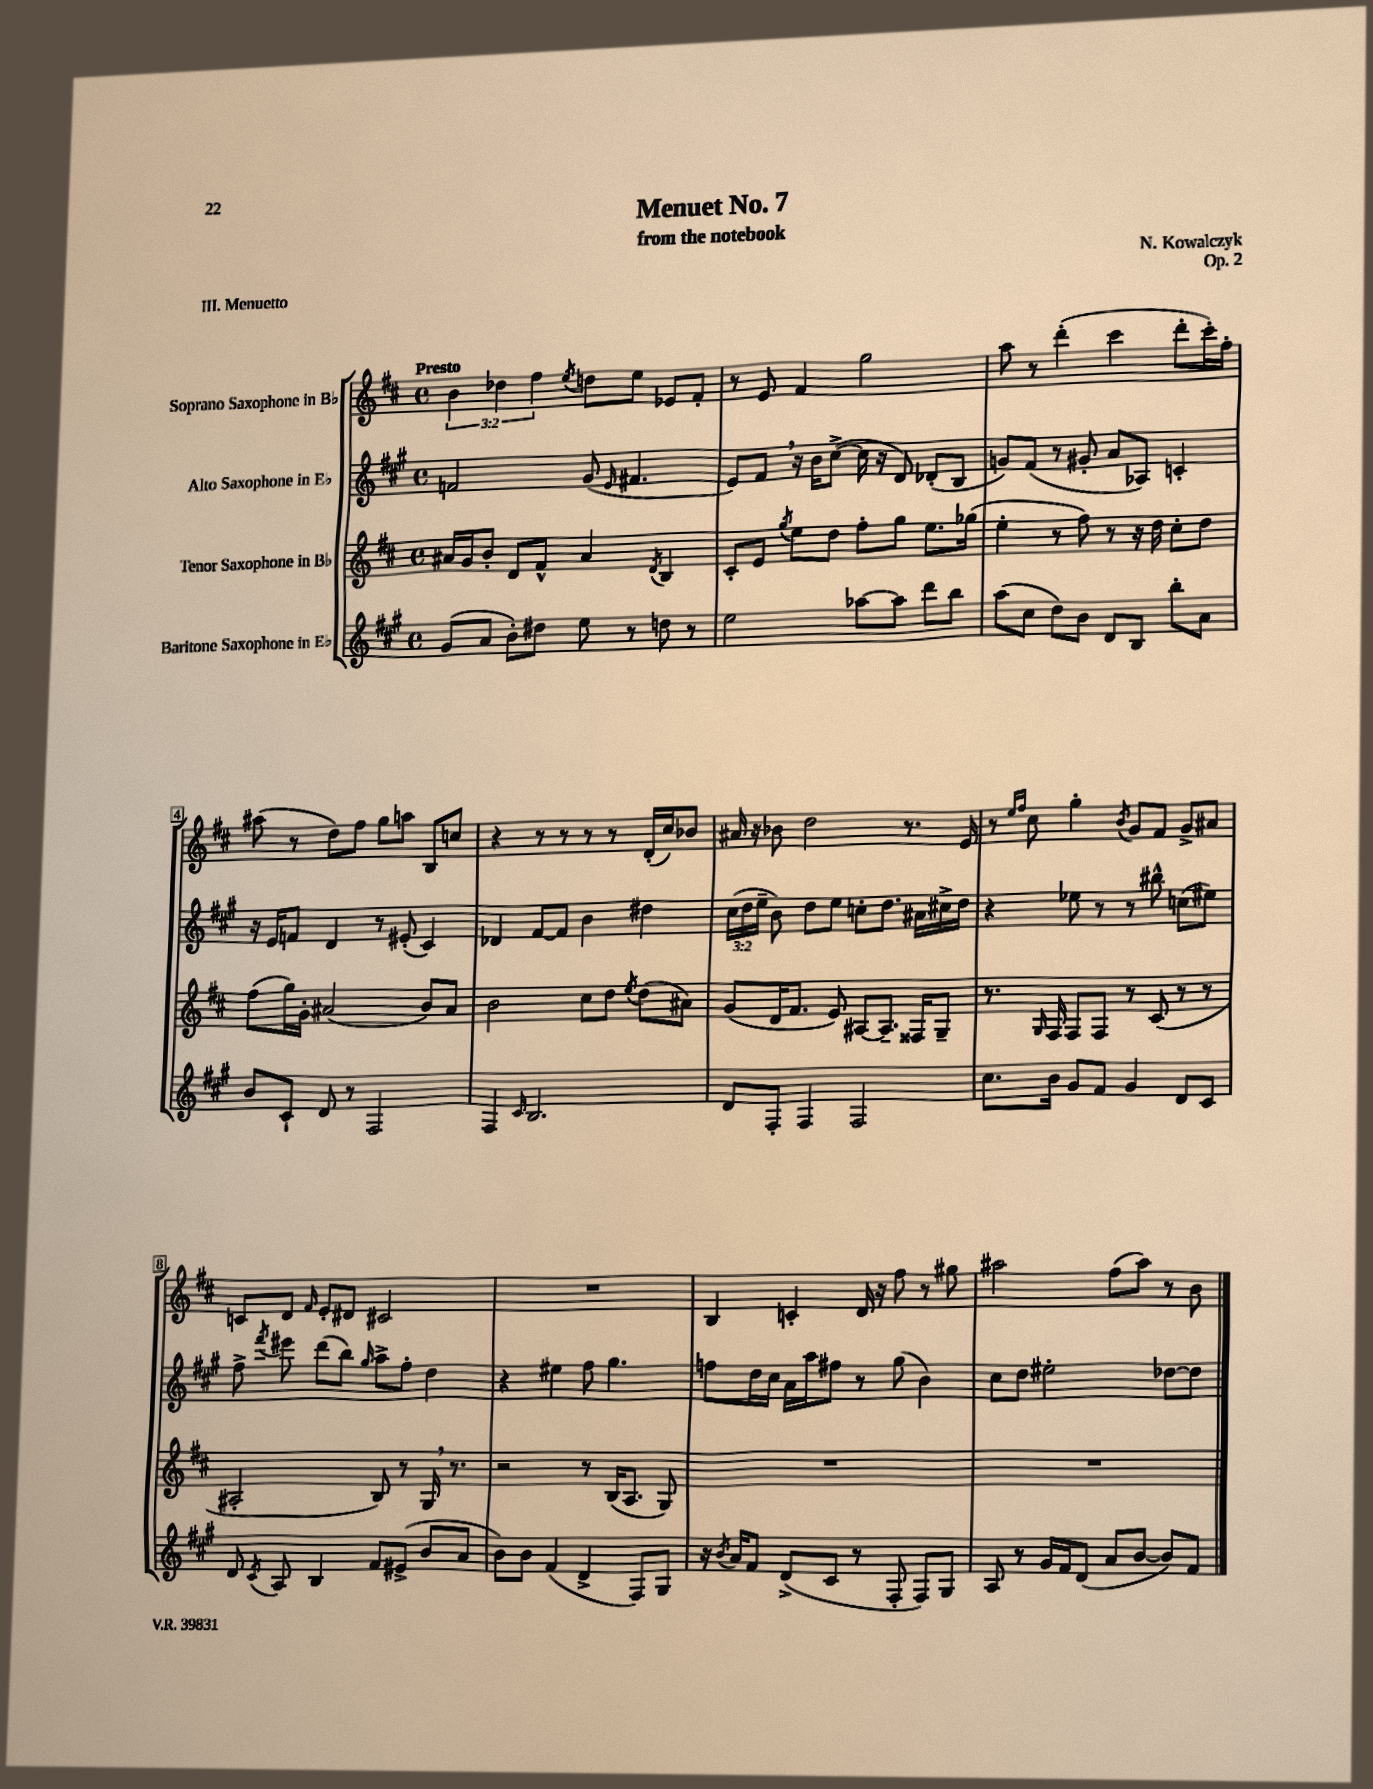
\header { title = "Menuet No. 7" composer = "N. Kowalczyk" subtitle = "from the notebook" opus = "Op. 2" piece = "III. Menuetto" }
<<
\new StaffGroup <<
\new Staff = "s0" \with { instrumentName = "Soprano Saxophone in Bb" } {
    \clef treble \key d \major \defaultTimeSignature \time 4/4 \override Staff.TupletNumber.text = #tuplet-number::calc-fraction-text \tempo "Presto"
    \autoBeamOff \tuplet 3/2 { b'4 des''4 fis''4 } \acciaccatura { e''8 } d''8[ e''8] ees'8[ fis'8]-. |
    r8 e'8 fis'4 g''2 |
    a''8 r8 d'''4-.( cis'''4 d'''8[-. cis'''16-.) fis''16]-. |
    ais''8( r8 d''8[) fis''8] g''8[ a''8] b8[ c''8] |
    r4 r8 r8 r8 r8 d'16[-.( cis''16) bes'8] |
    ais'16 r16 bes'8 d''2 r8. e'16 |
    r8 \grace { e''16[ fis''16] } cis''8 g''4-. \acciaccatura { b'8 } g'8[ fis'8] g'8[-> ais'8] |
    c'8[ d'8] \grace { fis'16 } e'8[-. dis'8] cis'2 |
    R1 |
    b4 c'4-. d'16 r16 fis''8 r8 gis''8 |
    ais''2 fis''8[( ais''8]) r8 b'8 \bar "|." |
}
\new Staff = "s1" \with { instrumentName = "Alto Saxophone in Eb" } {
    \clef treble \key a \major \defaultTimeSignature \time 4/4 \override Staff.TupletNumber.text = #tuplet-number::calc-fraction-text
    \autoBeamOff f'2 gis'8( \grace { e'16 } fis'4. |
    e'8[) fis'8] \breathe r16 b'16[ cis''8]~->( cis''16 r16 d'8) des'8[-.( b8] |
    g'8[) fis'8]( r8 gis'8-. a'8[ aes8]) c'4-. |
    r16 e'16[ f'8] d'4 r8 eis'8-.( cis'4) |
    des'4 fis'8[~ fis'8] b'4 dis''4 |
    \tuplet 3/2 { cis''16[( d''16 e''16]-- } b'8) d''8[ e''8] c''8[-. d''8.] ais'16[ cis''16-> d''16] |
    r4 ees''8 r8 r8 bis''8-^ c''8[( eis''8]) |
    fis''8-> \acciaccatura { fis'''8 } eis'''8 d'''8[( b''8]) \grace { gis''16 } a''8[-> fis''8]-. d''4 |
    r4 eis''4 fis''8 gis''4. |
    f''8[ d''16 cis''16] a'16[ a''16 fis''8] r8 gis''8( b'4) |
    cis''8[ d''8] eis''2-. des''8[~ des''8] \bar "|." |
}
\new Staff = "s2" \with { instrumentName = "Tenor Saxophone in Bb" } {
    \clef treble \key d \major \defaultTimeSignature \time 4/4
    \autoBeamOff ais'16[ g'16 b'8]-. d'8[ fis'8]-^ ais'4 \acciaccatura { d'8 } b4 |
    cis'8[-. e'8] \acciaccatura { g''8 } e''8[ d''8] fis''8[-. g''8] e''8.[ ges''16]( |
    e''4-. r8 fis''8) r8 r16 d''16 cis''8[-. d''8] |
    fis''8[( g''16) g'16]-. ais'2( b'8[) ais'8] |
    b'2 cis''8[ d''8] \acciaccatura { e''8 } d''8[( ais'8]) |
    g'8[( d'16 fis'8.] e'8) ais8[~ ais8.]-- fisis16[ g8]-- |
    r8. \grace { g16 } fis16 fis8[ fis8] r8 cis'8( r8 r8 |
    ais2-. b8) r8 g16 \breathe r8. |
    r2 r8 b16[( a8.] g8) |
    R1 |
    R1 \bar "|." |
}
\new Staff = "s3" \with { instrumentName = "Baritone Saxophone in Eb" } {
    \clef treble \key a \major \defaultTimeSignature \time 4/4
    \autoBeamOff gis'8[( a'8] b'8[-.) dis''8] e''8 r8 d''8 r8 |
    e''2 aes''8[~ aes''8] d'''8[ b''8] |
    a''8[( cis''8] d''8[) b'8] d'8[ b8] b''8[-. a'8] |
    b'8[ cis'8]-! d'8 r8 fis2 |
    fis4 \grace { cis'16 } b2. |
    d'8[ fis8]-. fis4 fis2 |
    cis''8.[ b'16] gis'8[ fis'8] gis'4 d'8[ cis'8] |
    d'8 \acciaccatura { cis'8 } a8 b4 fis'8[ eis'8]->( b'8[ a'8] |
    b'8[) b'8] fis'4( d'4-> fis8[) gis8] |
    r16 \acciaccatura { b'8 } a'16[ fis'8] d'8[->( cis'8] r8 fis8-. fis8[) gis8] |
    a8 r8 gis'16[ fis'16 d'8]( a'8[ b'8]~ b'8[) fis'8] \bar "|." |
}
>>
>>
\layout { \context { \Score \override BarNumber.stencil = #(make-stencil-boxer 0.1 0.3 ly:text-interface::print) } }
